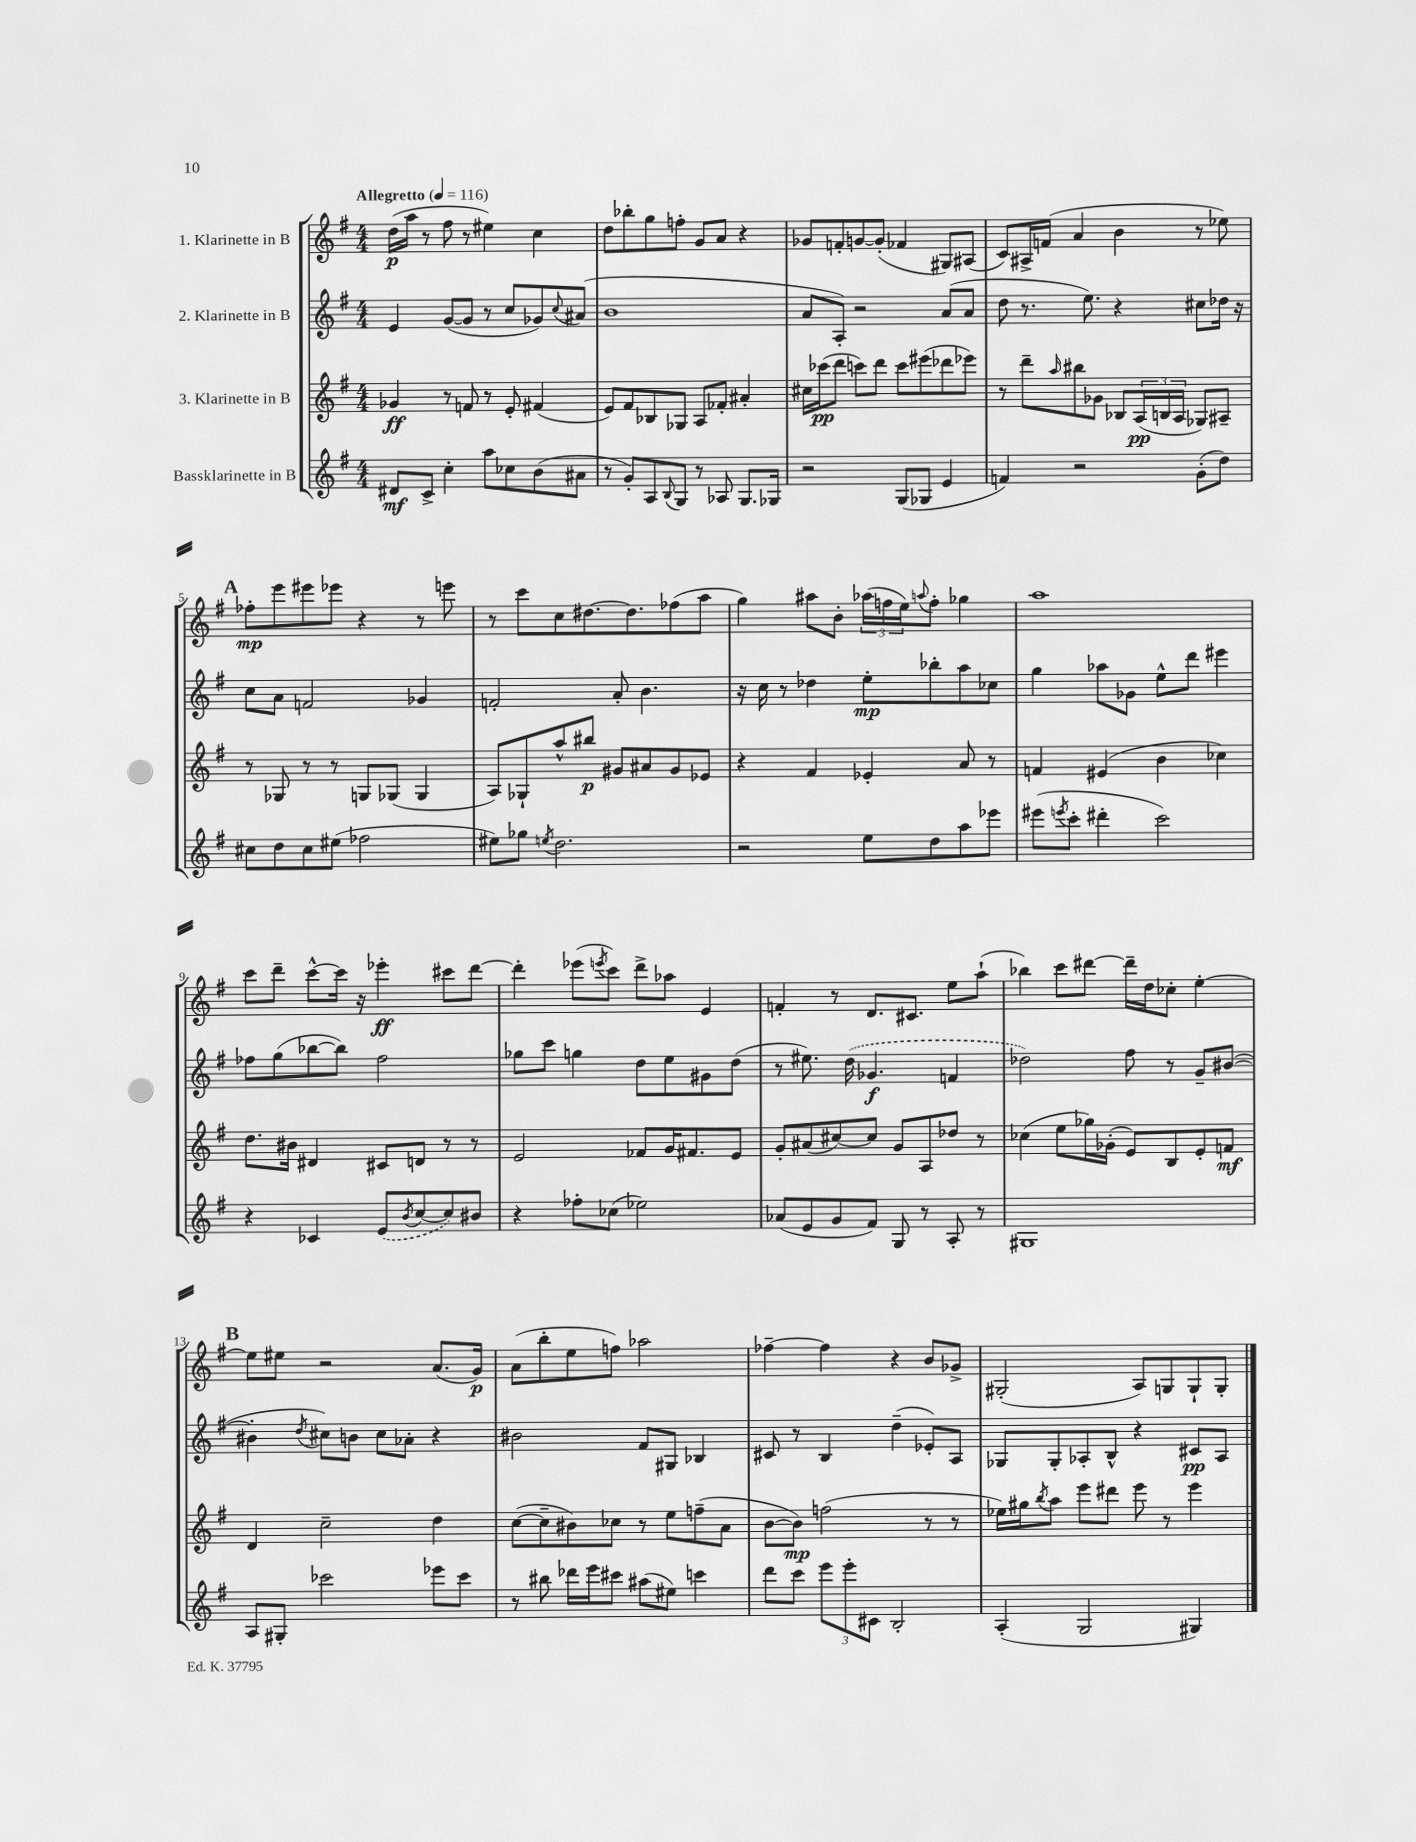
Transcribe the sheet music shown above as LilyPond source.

<<
\new StaffGroup <<
\new Staff = "s0" \with { instrumentName = "1. Klarinette in B" } {
    \clef treble \key g \major \numericTimeSignature \time 4/4 \tempo "Allegretto" 4 = 116
    d''16\p( a''16 r8 fis''8 r8 eis''4) c''4 |
    d''8 bes''8-. g''8 f''8-. g'8 a'8 r4 |
    ges'8 f'8-. g'8~ g'8-.( fes'4 gis8) ais8( |
    c'8) ais16-> f'16( a'4 b'4 r8 ees''8) |
    \mark \markup { \bold "A" } fes''8-.\mp e'''8 eis'''8 ees'''8 r4 r8 e'''8 |
    r8 c'''8 c''8 dis''8.~ dis''8. fes''8( a''8 |
    g''4) ais''8 b'8-. \tuplet 3/2 { aes''16( f''16 e''16) } \appoggiatura { a''8 } f''8-. ges''4 |
    a''1 |
    c'''8 d'''8-- c'''8~-^ c'''16 r16 ees'''4-.\ff cis'''8 d'''8~ |
    d'''4-. ees'''8( \acciaccatura { e'''8 } c'''8) d'''8-> aes''8 e'4 |
    f'4-. r8 d'8. cis'8. e''8 a''8-!( |
    bes''4) c'''8 dis'''8~ dis'''16-- d''16 ces''8-. e''4~-. |
    \mark \markup { \bold "B" } e''8 eis''8 r2 a'8.( g'16\p) |
    a'8( b''8-. e''8 f''8) aes''2 |
    fes''4~-- fes''4 r4 b'8 ges'8-> |
    gis2-.( a8) g8 g8-! g8-. \bar "|." |
}
\new Staff = "s1" \with { instrumentName = "2. Klarinette in B" } {
    \clef treble \key g \major \numericTimeSignature \time 4/4
    e'4 g'8~( g'8 r8 c''8 ges'8) \appoggiatura { c''8 } ais'8( |
    b'1 |
    a'8 a8-.) r2 a'8( a'8 |
    d''8 r8. e''8.) r4 cis''8 des''16 r16 |
    \mark \markup { \bold "A" } c''8 a'8 f'2 ges'4 |
    f'2-. a'8-. b'4. |
    r16 c''16 r8 des''4 e''8-.\mp bes''8-. a''8 ces''8 |
    g''4 aes''8 ges'8 e''8-^ d'''8 eis'''4 |
    fes''8 g''8( bes''8~ bes''8) fes''2 |
    ges''8 c'''8 g''4 d''8 e''8 gis'8 d''8( |
    r8 eis''8.) \once \slurDashed d''16( ges'4.\f f'4 |
    des''2) fis''8 r8 g'8-- bis'8~( |
    \mark \markup { \bold "B" } bis'4-. \acciaccatura { d''8 } cis''8) b'8 cis''8 aes'8-. r4 |
    bis'2 fis'8 gis8 bes4 |
    cis'8 r8 b4 d''4--( ees'8-.) a8 |
    ges8 ges8-. aes8-. b8-^ r4 cis'8\pp aes8 \bar "|." |
}
\new Staff = "s2" \with { instrumentName = "3. Klarinette in B" } {
    \clef treble \key g \major \numericTimeSignature \time 4/4
    ges'4\ff r8 f'8 r8 e'8-. fis'4( |
    e'8) fis'8 bes8 ges8 a8 fes'8-. ais'4-. |
    cis''16 ces'''16\pp( d'''8 c'''8) d'''8 c'''8 eis'''8( des'''8 ees'''8) |
    r8 d'''8-- \grace { a''16 } bis''8 ges'8 bes8 \tuplet 3/2 { a16\pp( b16 a16 } ges8) ais8-- |
    \mark \markup { \bold "A" } r8 ges8 r8 r8 g8 ges8( ges4 |
    a8) ges8-! a''8-^ bis''8\p gis'8 ais'8 gis'8 ees'8 |
    r4 fis'4 ees'4-. a'8 r8 |
    f'4 eis'4( b'4 ces''4) |
    d''8. bis'16 dis'4 cis'8 d'8 r8 r8 |
    e'2 fes'8 g'16 fis'8. e'8 |
    g'8-. ais'8( cis''8~) cis''8 g'8 a8 des''8 r8 |
    ces''4( e''8 ges''16) ges'16-.( e'8) b8 e'8-. f'8\mf |
    \mark \markup { \bold "B" } d'4 c''2-- d''4 |
    c''8~( c''8-- bis'8) ces''8 r8 e''8 f''8--( a'8 |
    b'8~ b'8\mp) f''2( r8 r8 |
    ees''16) gis''16 \acciaccatura { b''8 } a''8 e'''8 dis'''8 e'''8 r8 e'''4 \bar "|." |
}
\new Staff = "s3" \with { instrumentName = "Bassklarinette in B" } {
    \clef treble \key g \major \numericTimeSignature \time 4/4
    dis'8\mf c'8-> c''4-. a''8 ces''8 b'8( ais'8 |
    r8 g'8-.) a8 \appoggiatura { b8 } g8 r8 aes8 g8. ges16 |
    r2 g8( ges8 e'4 |
    f'4) r2 g'8-.( d''8) |
    \mark \markup { \bold "A" } cis''8 d''8 cis''8 eis''8( fes''2 |
    eis''8) ges''8 \acciaccatura { e''8 } d''2. |
    r2 e''8 d''8 a''8 ees'''8 |
    eis'''8( \acciaccatura { e'''8 } c'''8-. dis'''4-. c'''2) |
    r4 ces'4 \once \slurDashed e'8( \acciaccatura { b'8 } c''8~ c''8) bis'8 |
    r4 fes''8-. ces''8( ees''2) |
    aes'8( e'8 g'8 fis'8) g8 r8 a8-. r8 |
    gis1 |
    \mark \markup { \bold "B" } a8 gis8-. ces'''2 ees'''8 ces'''8 |
    r8 bis''8 des'''16 e'''16 cis'''8 ais''8( eis''8) c'''4 |
    d'''8 c'''8 \tuplet 3/2 { e'''8 e'''8-. cis'8 } b2-. |
    a4-.( g2 gis4) \bar "|." |
}
>>
>>
